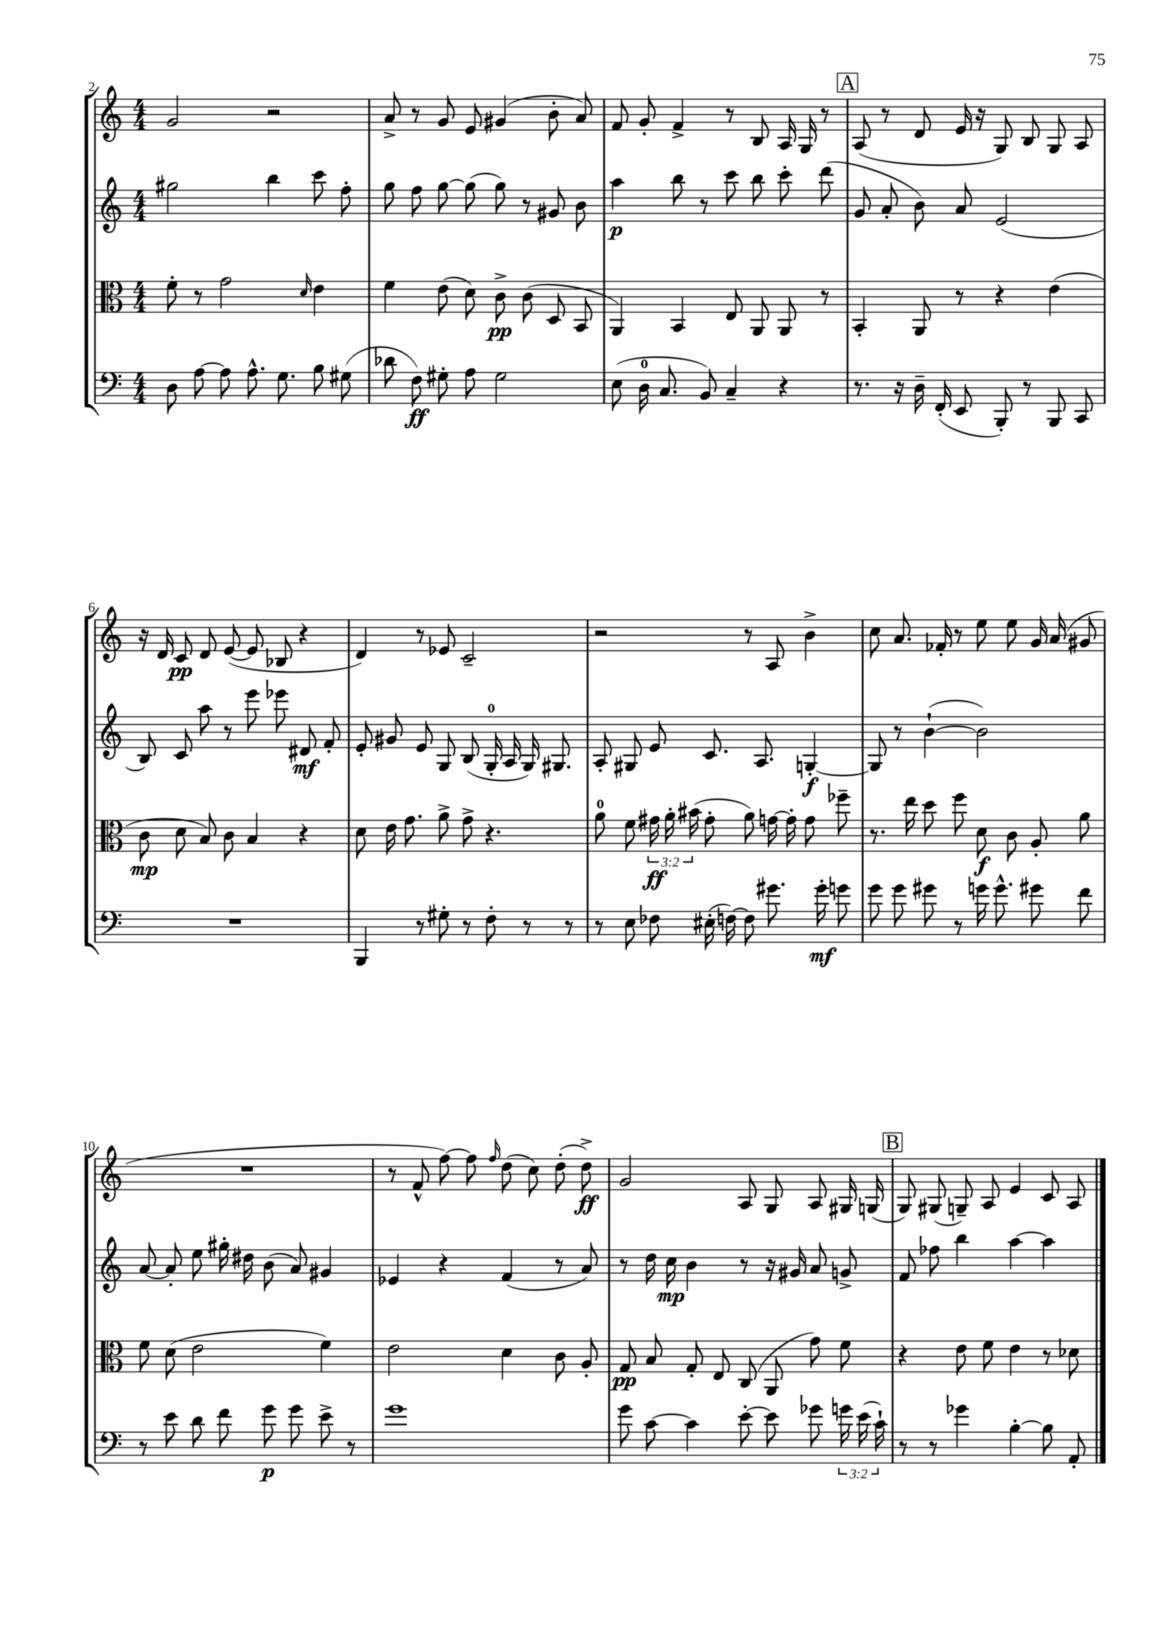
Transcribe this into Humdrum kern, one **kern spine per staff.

**kern	**dynam	**kern	**dynam	**kern	**dynam	**kern	**dynam
*part4	*part4	*part3	*part3	*part2	*part2	*part1	*part1
*staff4	*staff4	*staff3	*staff3	*staff2	*staff2	*staff1	*staff1
*clefF4	*	*clefC3	*	*clefG2	*	*clefG2	*
*k[]	*	*k[]	*	*k[]	*	*k[]	*
*M4/4	*	*M4/4	*	*M4/4	*	*M4/4	*
=2	=2	=2	=2	=2	=2	=2	=2
8D\	.	8f'\	.	2gg#X\	.	2g/	.
[8A\	.	8r	.	.	.	.	.
8A\]	.	2g\	.	.	.	.	.
8.A^^\	.	.	.	.	.	.	.
.	.	.	.	4bb\	.	2r	.
8.G\	.	.	.	.	.	.	.
.	.	16qqd/	.	.	.	.	.
8B\	.	4e\	.	8ccc\	.	.	.
(8G#X\	.	.	.	8ff'\	.	.	.
=3	=3	=3	=3	=3	=3	=3	=3
8d-X\	.	4f\	.	8gg\	.	8a^/	.
8F\)	ff	.	.	8ff\	.	8r	.
8G#X'\	.	(8e\	.	[8gg\	.	8g/	.
8A\	.	8d\)	.	(8gg\]	.	8e/	.
2G#\	.	8c^\	pp	8gg\)	.	(4g#X/	.
.	.	(8c\	.	8r	.	.	.
.	.	8D/	.	8g#X/	.	8b'\	.
.	.	8BB/	.	8b\	.	8a/)	.
=4	=4	=4	=4	=4	=4	=4	=4
(8E\	.	4AA/)	.	4aa\	p	8f/	.
16D\	.	.	.	.	.	8g'/	.
8.C/	.	.	.	.	.	.	.
.	.	4BB/	.	8bb\	.	4f^/	.
8BB/)	.	.	.	8r	.	.	.
4C~/	.	8E/	.	8ccc\	.	8r	.
.	.	8AA/	.	8bb\	.	8B/	.
4r	.	8AA/	.	8ccc'\	.	16A/	.
.	.	.	.	.	.	16G/	.
.	.	8r	.	(8ddd\	.	8r	.
!!LO:REH:place=s1:t=A
=5	=5	=5	=5	=5	=5	=5	=5
8.r	.	4BB'/	.	8g/	.	(8A/	.
.	.	.	.	8a'/	.	8r	.
16r	.	.	.	.	.	.	.
16D~\	.	8AA/	.	8b\)	.	8d/	.
(16FF'/	.	.	.	.	.	.	.
8EE/	.	8r	.	8a/	.	16e/	.
.	.	.	.	.	.	16r	.
8BBB'/)	.	4r	.	(2e/	.	8G/)	.
8r	.	.	.	.	.	8B/	.
8BBB/	.	(4e\	.	.	.	8G/	.
8CC/	.	.	.	.	.	8A/	.
!!LO:LB:g=z
=6	=6	=6	=6	=6	=6	=6	=6
1r	.	8c\	mp	8B/)	.	16r	.
.	.	.	.	.	.	16d/	.
.	.	8d\	.	8c/	.	8c/	pp
.	.	8B/)	.	8aa\	.	8d/	.
.	.	8c\	.	8r	.	([8e/	.
.	.	4B/	.	8eee\	.	8e/]	.
.	.	.	.	8eee-X\	.	8B-X/	.
.	.	4r	.	8d#X/	mf	4r	.
.	.	.	.	8f'/	.	.	.
=7	=7	=7	=7	=7	=7	=7	=7
4BBB/	.	8d\	.	8e'/	.	4d/)	.
.	.	16e\	.	8g#X/	.	.	.
.	.	8.g\	.	.	.	.	.
8r	.	.	.	8e/	.	8r	.
8G#X'\	.	8a^\	.	8G/	.	8e-X/	.
8r	.	8g^\	.	(8B/	.	2c~/	.
8F'\	.	4.r	.	16G'/	.	.	.
.	.	.	.	16A/	.	.	.
8r	.	.	.	16G/)	.	.	.
.	.	.	.	8.G#X/	.	.	.
8r	.	.	.	.	.	.	.
=8	=8	=8	=8	=8	=8	=8	=8
8r	.	8a\	.	8A'/	.	2r	.
8E\	.	8f\	.	8G#X/	.	.	.
8F-X\	.	24g#X\	ff	8e/	.	.	.
.	.	24a'\	.	.	.	.	.
.	.	(24b#X\	.	.	.	.	.
(16E#X'\	.	8g#'\	.	8.c/	.	.	.
[16Fn\)	.	.	.	.	.	.	.
8F\]	.	8a\)	.	.	.	8r	.
.	.	.	.	8.A/	.	.	.
8.g#X\	.	[16gn\	.	.	.	8A/	.
.	.	16g'\]	.	.	.	.	.
.	.	8g\	.	[4Gn'/	f	4b^\	.
16g#'\	mf	.	.	.	.	.	.
8gn\	.	8ff-X~\	.	.	.	.	.
=9	=9	=9	=9	=9	=9	=9	=9
8g\	.	8.r	.	8G/]	.	8cc\	.
8g\	.	.	.	8r	.	8.a/	.
.	.	16ee\	.	.	.	.	.
8g#X\	.	8dd\	.	([4b`\	.	.	.
.	.	.	.	.	.	16f-X'/	.
8r	.	8ff\	.	.	.	8r	.
16gn\	.	8d\	f	2b\])	.	8ee\	.
8.g^^\	.	.	.	.	.	.	.
.	.	8c\	.	.	.	8ee\	.
8g#X\	.	8A'/	.	.	.	16g/	.
.	.	.	.	.	.	(16a/	.
8f\	.	8a\	.	.	.	8g#X/	.
!!LO:LB:g=z
=10	=10	=10	=10	=10	=10	=10	=10
8r	.	8f\	.	[8a/	.	1r	.
8e\	.	(8d\	.	8a'/]	.	.	.
8d\	.	2e\	.	8ee\	.	.	.
8f\	.	.	.	16gg#X'\	.	.	.
.	.	.	.	16dd#X\	.	.	.
8g\	p	.	.	(8b\	.	.	.
8g\	.	.	.	8a/)	.	.	.
8e^\	.	4f\)	.	4g#X/	.	.	.
8r	.	.	.	.	.	.	.
=11	=11	=11	=11	=11	=11	=11	=11
1g	.	2e\	.	4e-X/	.	8r	.
.	.	.	.	.	.	8f^^/	.
.	.	.	.	4r	.	[8ff\)	.
.	.	.	.	.	.	8ff\]	.
.	.	.	.	.	.	16qqff/	.
.	.	4d\	.	(4f/	.	(8dd\	.
.	.	.	.	.	.	8cc\)	.
.	.	8c\	.	8r	.	(8dd'\	.
.	.	8A'/	.	8a/)	.	8dd^\)	ff
=12	=12	=12	=12	=12	=12	=12	=12
8g\	.	8G/	pp	8r	.	2g/	.
[8c\	.	8B/	.	16dd\	.	.	.
.	.	.	.	16cc\	mp	.	.
4c\]	.	8G'/	.	4b\	.	.	.
.	.	8E/	.	.	.	.	.
[8e'\	.	(8C/	.	8r	.	8A/	.
8e\]	.	8AA/	.	16r	.	8G/	.
.	.	.	.	16g#X/	.	.	.
8g-X\	.	8g\)	.	8a/	.	8A/	.
24gn\	.	8f\	.	8gn^/	.	16G#X/	.
(24e\	.	.	.	.	.	.	.
.	.	.	.	.	.	(16Gn/	.
24c`\)	.	.	.	.	.	.	.
!!LO:REH:place=s1:t=B
=13	=13	=13	=13	=13	=13	=13	=13
8r	.	4r	.	8f/	.	8G/)	.
8r	.	.	.	8ff-X\	.	(8G#X/	.
4g-X\	.	8e\	.	4bb\	.	8Gn~/)	.
.	.	8f\	.	.	.	8A/	.
[4B'\	.	4e\	.	[4aa\	.	4e/	.
8B\]	.	8r	.	4aa\]	.	8c/	.
8AA'/	.	8d-X\	.	.	.	8A/	.
==	==	==	==	==	==	==	==
*-	*-	*-	*-	*-	*-	*-	*-
